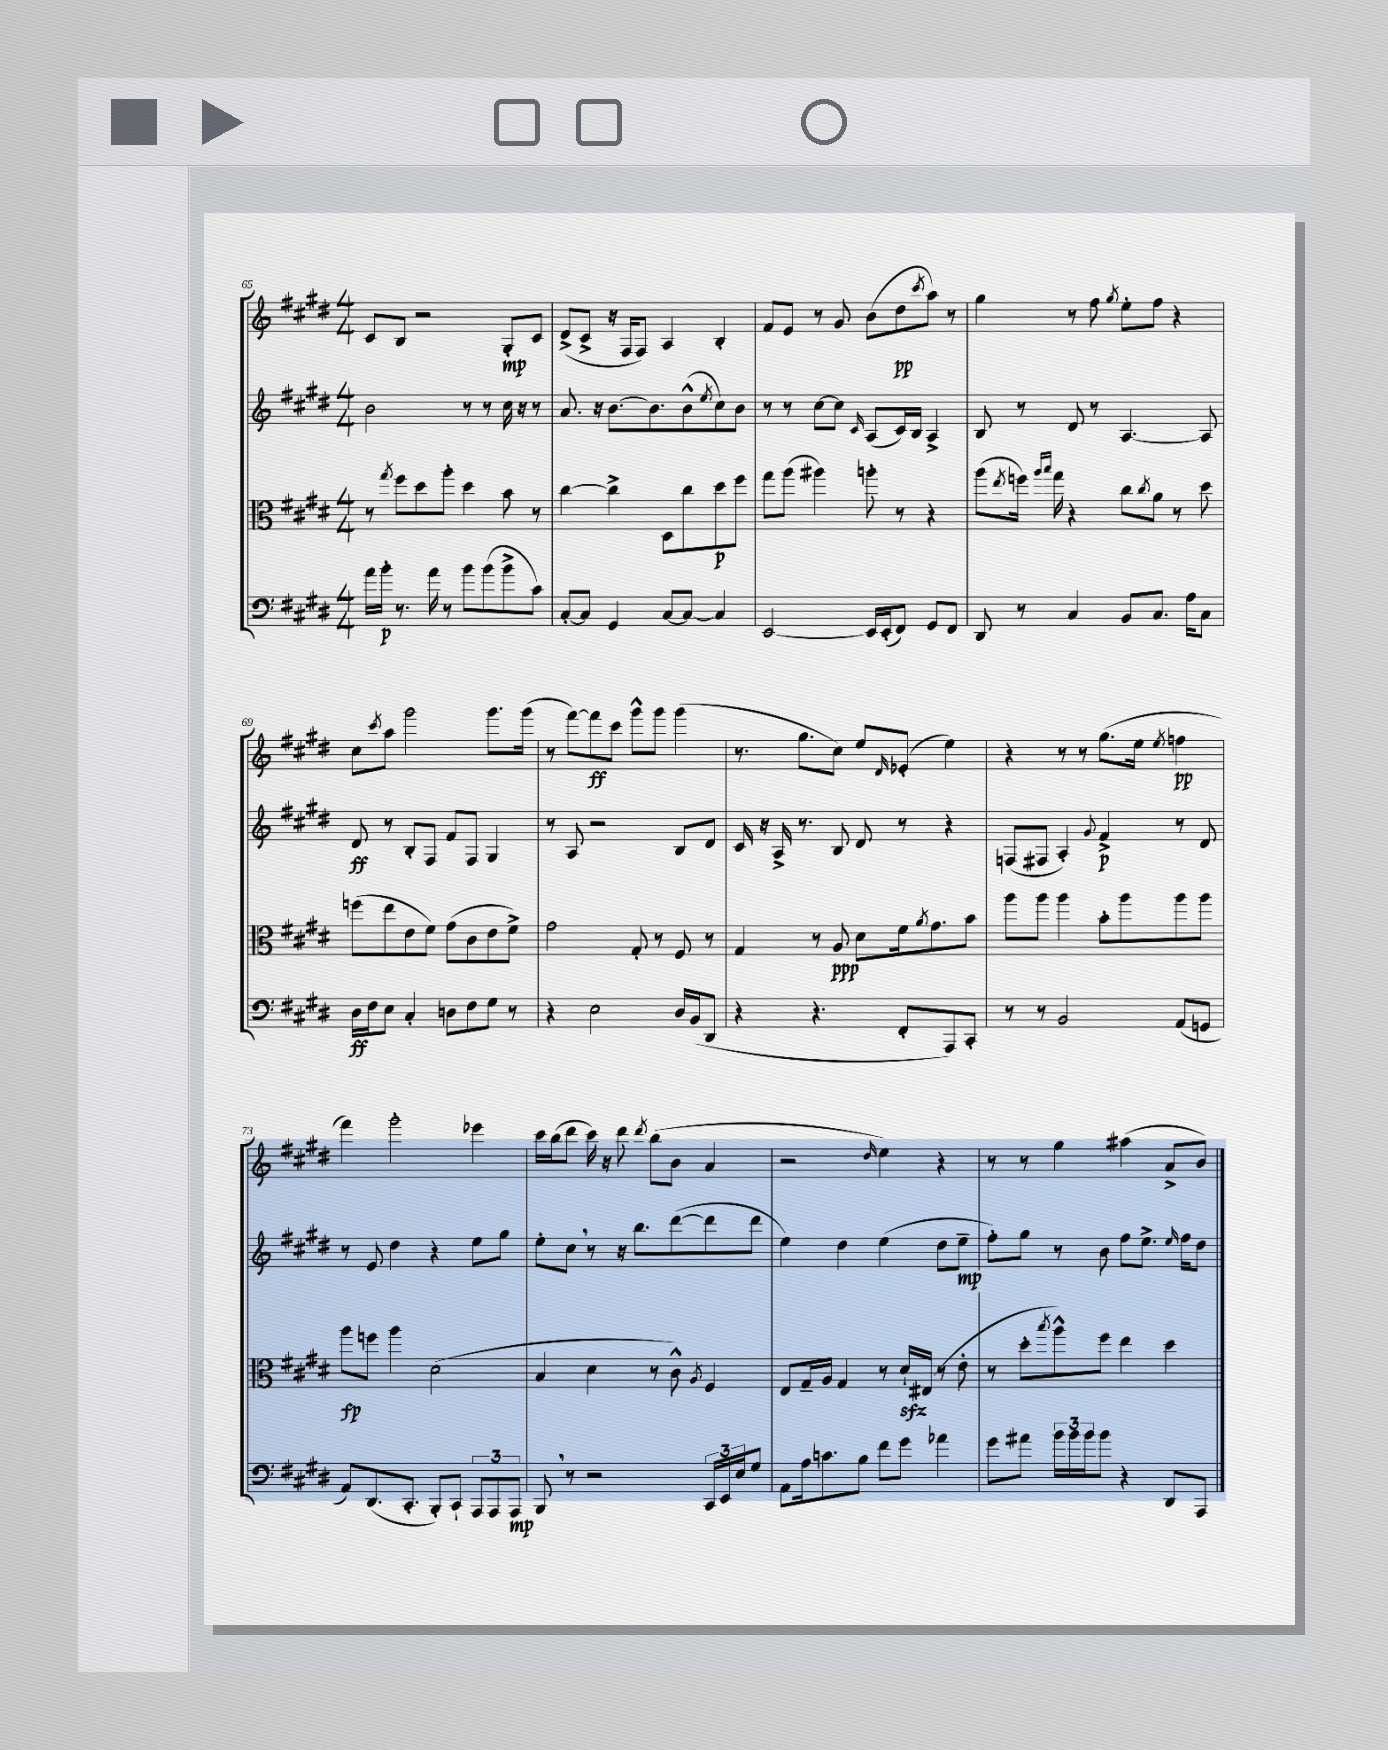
<<
\new StaffGroup <<
\new Staff = "s0" {
    \clef treble \key e \major \numericTimeSignature \time 4/4
    cis'8 b8 r2 gis8-.\mp cis'8 |
    dis'8->( cis'8-> r16 fis16 fis8) a4 b4-. |
    fis'8 e'8 r8 gis'8 b'8( dis''8\pp \acciaccatura { cis'''8 } a''8) r8 |
    gis''4 r8 fis''8 \acciaccatura { gis''8 } e''8-. fis''8 r4 |
    cis''8 \acciaccatura { cis'''8 } a''8 gis'''2 gis'''8. gis'''16( |
    r8 fis'''8~) fis'''8\ff cis'''8 gis'''8-^ gis'''8 gis'''4( |
    r8. gis''8. cis''8) e''8 \grace { dis'16 } ees'8-.( e''4) |
    r4 r8 r8 gis''8.( e''16 \acciaccatura { e''8 } f''4\pp |
    fis'''4) gis'''2-. ees'''4 |
    cis'''16 b''16( dis'''8 cis'''16) r16 dis'''8 \acciaccatura { dis'''8 } b''8( b'8 a'4 |
    r2 \grace { dis''16 } e''4) r4 |
    r8 r8 gis''4 ais''4( a'8-> b'8) \bar "|." |
}
\new Staff = "s1" {
    \clef treble \key e \major \numericTimeSignature \time 4/4
    b'2 r8 r8 cis''16 r16 r8 |
    a'8. r16 b'8.~ b'8. b'8-^( \acciaccatura { e''8 } cis''8) b'8 |
    r8 r8 cis''8~ cis''8 \grace { cis'16 } a8( cis'16) b16 a4-> |
    b8 r8 dis'8 r8 a4.~ a8 |
    dis'8\ff r8 b8-. fis8 fis'8 fis8 gis4 |
    r8 a8 r2 b8 dis'8 |
    cis'16 r16 a16-> r8. b8 dis'8 r8 r4 |
    f8( fis8 a4-.) \appoggiatura { gis'8 } fis'4->\p r8 dis'8 |
    r8 e'8 dis''4 r4 e''8 gis''8 |
    e''8-. cis''8 \breathe r8 r16 b''8. dis'''8~( dis'''8 dis'''8 |
    e''4) dis''4 e''4( dis''8 e''8--\mp |
    fis''8-.) gis''8 r8 b'8 fis''8 e''8.-> \grace { e''16 } fis''16 dis''8 \bar "|." |
}
\new Staff = "s2" {
    \clef alto \key e \major \numericTimeSignature \time 4/4
    r8 \acciaccatura { gis''8 } fis''8 dis''8 a''8-. dis''4 b'8 r8 |
    cis''4~ cis''4-> dis8 cis''8 dis''8\p fis''8 |
    gis''8 a''8( ais''4) a''8-. r8 r4 |
    a''8( \acciaccatura { e''8 } f''16) \grace { a''16 b''16 } gis''16 r4 cis''8 \acciaccatura { cis''8 } a'8 r8 dis''8 |
    f''8( e''8 e'8 fis'8) gis'8( cis'8 e'8 fis'8->) |
    gis'2 gis8-. r8 fis8 r8 |
    gis4 r8 a8\ppp dis'8 fis'16 \acciaccatura { a'8 } gis'8. b'8 |
    a''8 a''8 a''4 b'8-. a''8 a''8 a''8 |
    a''8\fp f''8 a''4 dis'2( |
    b4 dis'4 r8 cis'8-^) \acciaccatura { a8 } fis4 |
    e8 gis16-- a16 gis4 r8 dis'16-!\sfz eis16( r8 e'8-. |
    r8 dis''8-. \acciaccatura { b''8 } a''8-^) fis''8 e''4 dis''4 \bar "|." |
}
\new Staff = "s3" {
    \clef bass \key e \major \numericTimeSignature \time 4/4
    a'16 b'16-.\p r8. a'16 r8 b'8 b'8( b'8-> cis'8) |
    cis8~-. cis8 gis,4 cis8~ cis8~ cis4 |
    e,2~ e,16 e,16-.( fis,8) gis,8 fis,8 |
    dis,8 r8 cis4 b,8 cis8. a16 cis8 |
    dis16\ff fis16 e8 cis4-. d8 fis8 gis8 r8 |
    r4 e2 dis16 b,16( dis,8 |
    r4 r4. fis,8-. a,,8) cis,8-. |
    r8 r8 b,2 a,8( g,8 |
    a,8) dis,8.( cis,8.-. b,,8-.) cis,8-! \tuplet 3/2 { a,,8 a,,8 a,,8\mp } |
    b,,8 \breathe r8 r2 \tuplet 3/2 { cis,16 e,16 e16 } gis8 |
    a,8 a16 c'8. b8 fis'8 gis'8 aes'4 |
    gis'8 ais'8 \tuplet 3/2 { b'16 b'16 b'16 } b'8 r4 dis,8 a,,8 \bar "|." |
}
>>
>>
\layout { \context { \Score currentBarNumber = #65 } }
